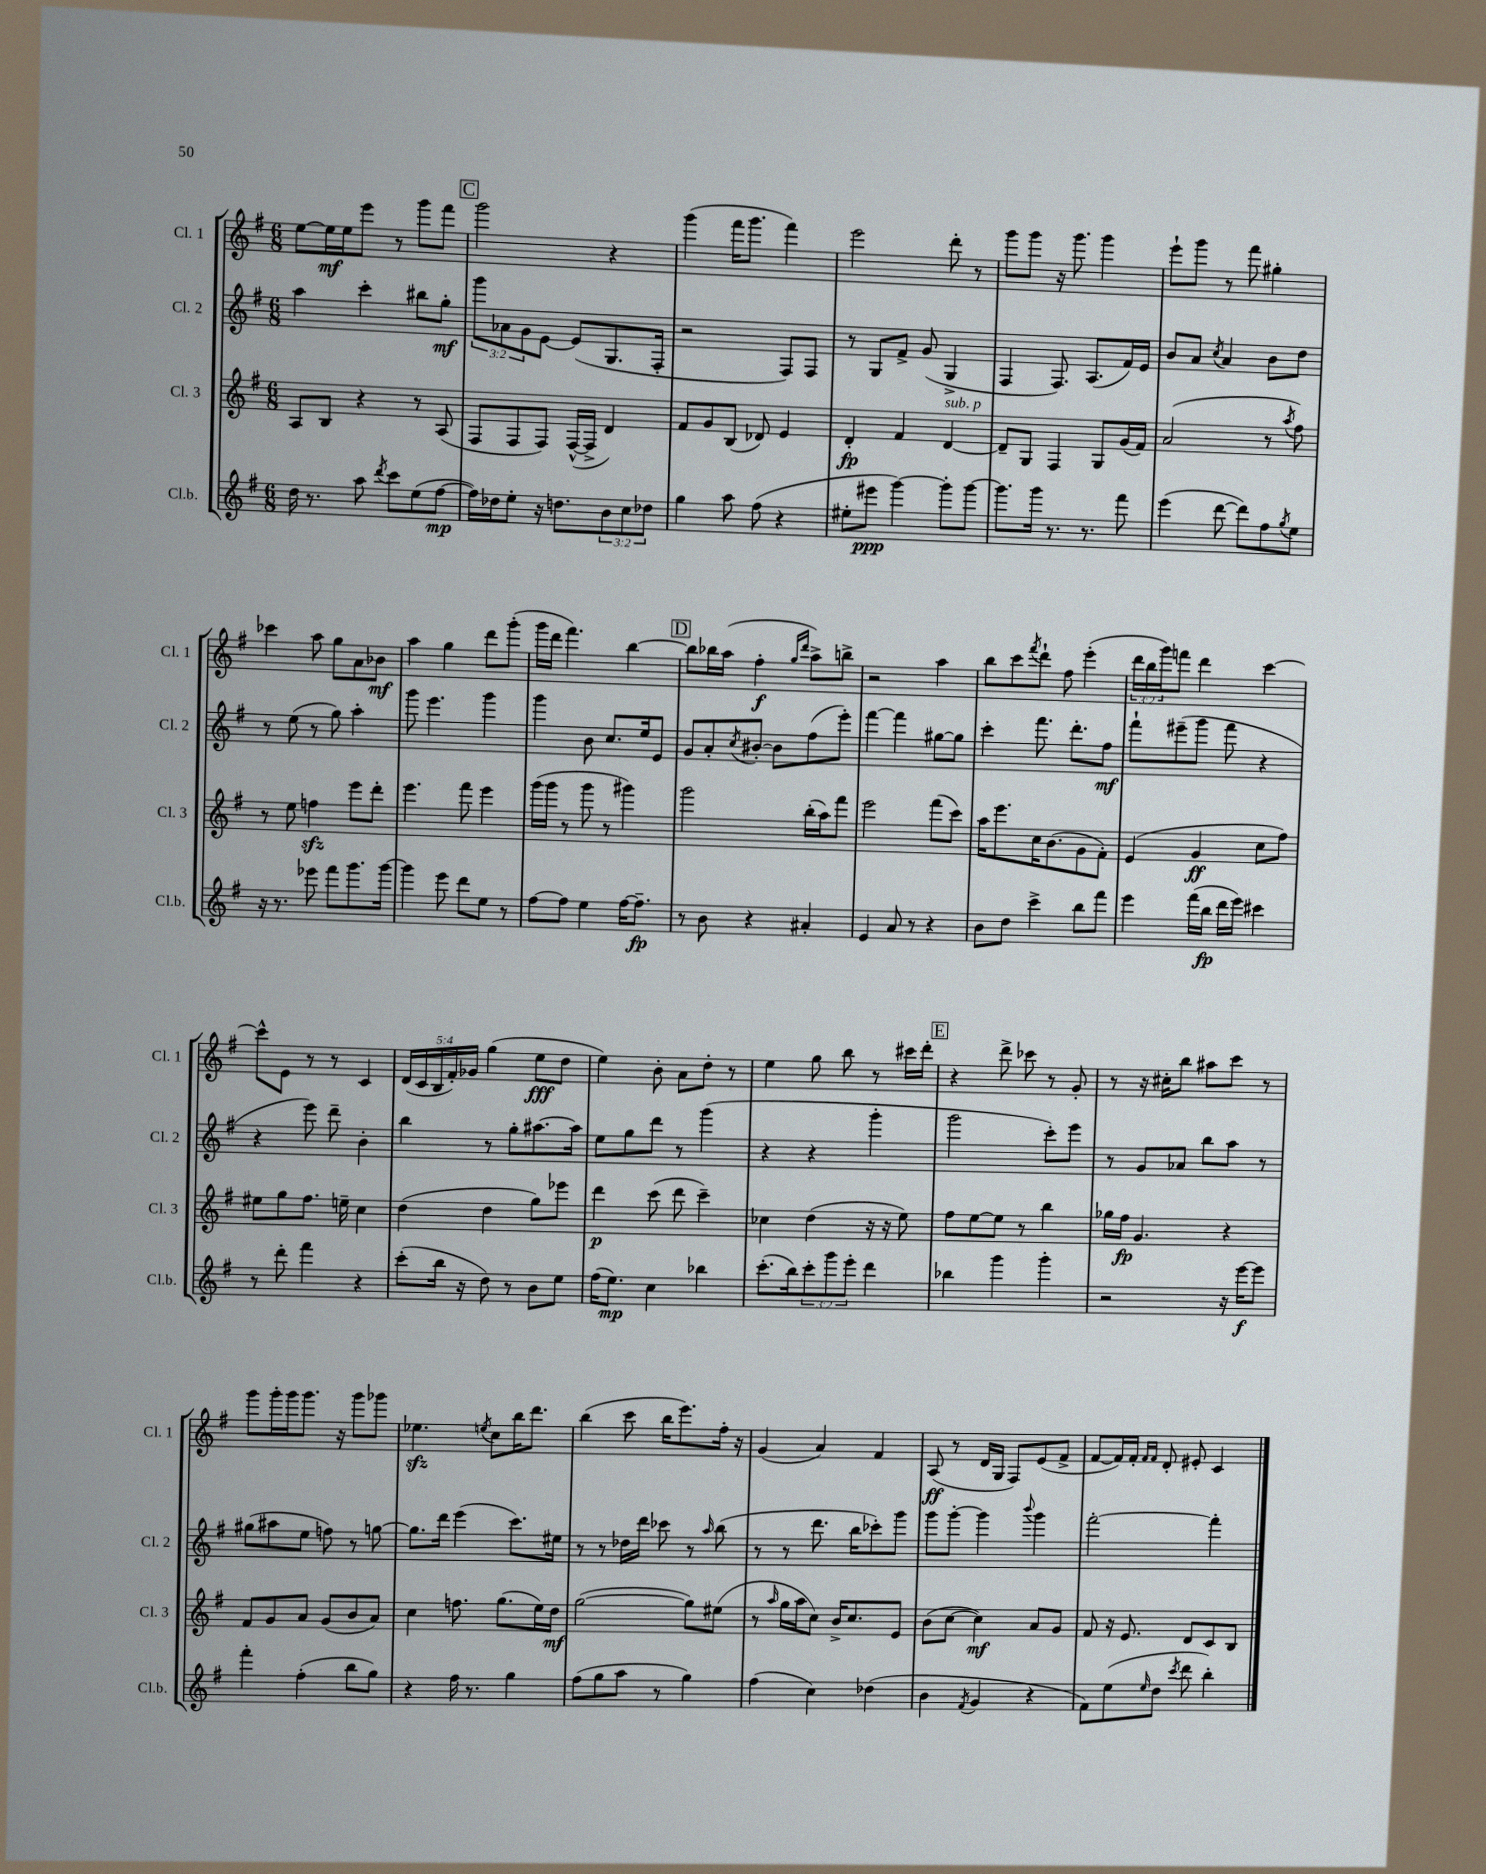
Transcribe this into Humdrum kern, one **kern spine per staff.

**kern	**kern	**kern	**kern
*staff4	*staff3	*staff2	*staff1
*clefG2	*clefG2	*clefG2	*clefG2
*k[f#]	*k[f#]	*k[f#]	*k[f#]
*M6/8	*M6/8	*M6/8	*M6/8
16dd\	8A/L	4aa\	[8ee\L
8.r	.	.	.
.	8B/J	.	16ee\]L
.	.	.	16ee\J
8aa\	4r	4ccc'\	8eee\J
8qddd/	.	.	.
8ccc\L	.	.	8r
(8ee\	8r	8bb#\L	8ggg\L
[8ff#\J	(8A/	8gg'\J	8fff#\J
=	=	=	=
16ff#\]LL)	8F#/L	12ggg\L	2ggg\
16dd-\J	.	.	.
.	.	12a-\	.
8ee'\J	8F#/	.	.
.	.	12g\	.
16r	8F#/J)	[8e\J	.
8.dd\L	.	.	.
.	([16F#^^/LL	(8e/]L	.
.	16F#^/]JJ	.	.
12b\	4d/)	8.G/	4r
12cc\	.	.	.
12dd-\J	.	.	.
.	.	16F#'/Jk	.
=	=	=	=
4gg\	8f#/L	2r	(4ggg\
.	8g/	.	.
8aa\	(8B/J	.	16fff#\LK
.	.	.	8.ggg\J
(8ff#\	8d-/)	.	.
4r	4e/	8F#/L)	4fff#\)
.	.	8F#/J	.
=	=	=	=
8ee#'\L	4d'/	8r	2eee\
8eee#\J	.	8G/L	.
[4ggg\)	4f#/	8f#^/J	.
.	.	(8g/	.
8ggg'\]L	[4d/	4G^/	8ddd'\
[8ggg\J	.	.	8r
=	=	=	=
8.ggg\]L	8d~/]L	4F#/	8ggg\L
.	8G/J	.	8ggg\J
16ggg\Jk	.	.	.
8.r	4F#/	8.F#/)	16r
.	.	.	8.ggg\
8.r	.	(8.A/L	.
.	8G/L	.	4ggg\
8fff#\	(16g/L	16f#/L)	.
.	16f#/JJ)	16e/JJ	.
=	=	=	=
(4eee\	(2a/	8b/L	8eee`\L
.	.	8a/J	8ggg\J
.	.	8qcc/	.
[8ddd\	.	4a/	8r
8ddd\]L)	.	.	8fff#\
8ff#\	8r	8b\L	4gg#'\
8qgg/	8qaa/	.	.
8ee\J	8ff#\)	8dd\J	.
=	=	=	=
16r	8r	8r	4ccc-\
8.r	.	.	.
.	8ee\	(8ee\	.
8eee-\	4ff\	8r	8aa\
8fff#\L	.	8gg\)	8gg\L
8.ggg\	8eee\L	4aa'\	8a\
.	8ddd'\J	.	8b-\J
[16ggg\Jk	.	.	.
=	=	=	=
4ggg\]	4.eee\	8ggg\	4aa\
.	.	4.eee\	.
8eee\	.	.	4gg\
8ddd\L	8fff#\	.	.
8ee\J	4eee\	4ggg\	8ddd\L
8r	.	.	(8ggg'\J
=	=	=	=
[8ff#\L	(16ggg\LL	4ggg\	16ggg\LL
.	16ggg\JJ	.	16ddd\JJ
8ff#\]J	8r	.	4.fff#\)
4ee\	8ggg\	8b\	.
.	8r	8.cc/L	.
[16ff#\LK	4ggg#\)	.	[4bb\
8.ff#~\]J	.	16ee/k	.
.	.	8e/J	.
=	=	=	=
8r	2ggg\	8g/L	8bb\]L
8b\	.	8a'/	16bb-\L
.	.	.	(16aa\JJ
.	.	8qcc/	.
4r	.	[8b#'/J	4ff#'\
.	.	8b#\]L	.
.	.	.	16qqgg/LL
.	.	.	16qqddd/JJ
4a#'/	(16bb'\LL	(8ff#\	8aa^\L)
.	16aa\J)	.	.
.	8fff#\J	8eee'\J)	8bb^\J
=	=	=	=
4e/	2eee\	[4fff#\	2r
8a/	.	4fff#\]	.
8r	.	.	.
4r	(8fff#\L	[8gg#\L	4aa\
.	8ccc\J)	8gg#\]J	.
=	=	=	=
8b\L	16aa\LK	4ccc'\	8bb\L
.	8.eee\	.	.
8dd\J	.	.	8ccc\
.	.	.	8qfff#/
4ccc^\	16cc\K	8.fff#\	8ddd`\J
.	(8.b\	.	.
.	.	.	8ff#\
.	.	8.ddd'\L	.
8bb\L	8g\	.	(4eee'\
8fff#\J	8f#'\J)	8ff#\J	.
=	=	=	=
4eee\	(4e/	8fff#`\L	24ddd\LL
.	.	.	24bb\
.	.	.	24ggg\J)
.	.	(8eee#~\	8fff\J
(16fff#\LL	4g/	8ggg\J	4ddd\
16bb\JJ	.	.	.
16ddd\LL	.	8fff#\	.
16eee\JJ)	.	.	.
4ccc#\	8cc\L	4r	[4ccc\
.	8ff#\J)	.	.
=	=	=	=
8r	8ee#\L	4r	8ccc^^\]L
8ddd'\	8gg\	.	8e\J
4fff#\	8.ff#\J	8eee\)	8r
.	.	8ddd~\	8r
.	16ee~\	.	.
4r	4cc\	4b'\	4c/
=	=	=	=
(8ccc'\L	(4dd\	4bb\	(20d/LL
.	.	.	20c/
.	.	.	20B/
16bb\Jk	.	.	.
.	.	.	20f#'/)
16r	.	.	.
.	.	.	20g-/JJ
8dd\)	4dd\	8r	(4gg\
8r	.	8gg'\L	.
8b\L	8gg\L)	[8.aa#\	8ee\L
8ee\J	8eee-\J	.	8dd\J
.	.	16aa#\]Jk	.
=	=	=	=
(16ff#\LK	4ddd\	8ee\L	4ee\)
8.ee\J)	.	.	.
.	.	8gg\	.
4cc\	(8ccc\	8ddd\J	8b'\
.	8ddd\	8r	8a\L
4bb-\	4ccc~\)	(4ggg\	8dd'\J
.	.	.	8r
=	=	=	=
(8.ccc'\L	4cc-\	4r	4ee\
16bb\k)	.	.	.
12ccc'\	(4dd\	4r	8gg\
12ggg\	.	.	.
.	.	.	8bb\
12eee'\J	.	.	.
4ddd\	16r	4ggg'\	8r
.	16r	.	.
.	8ee\)	.	16ccc#\LL
.	.	.	16ddd'\JJ
=	=	=	=
4bb-\	8ff#\L	2ggg\	4r
.	[8ee\	.	.
4ggg\	8ee\]J	.	8ddd^\
.	8r	.	8ccc-\
4ggg'\	4bb\	8ccc'\L)	8r
.	.	8eee\J	8g'/
=	=	=	=
2r	16gg-\LL	8r	8r
.	16ff#\JJ	.	.
.	4.g/	8g/L	16r
.	.	.	16cc#'\LK
.	.	8a-/J	8bb\J
.	.	8bb\L	8aa#\L
16r	4r	8aa\J	8ccc\J
[16eee\LK	.	.	.
8eee\]J	.	8r	8r
=	=	=	=
4fff#'\	8f#/L	(8gg#\L	8ggg\L
.	8g/	8aa#\	16ggg'\L
.	.	.	16ggg\J
(4ff#'\	8a/J	8ee\J	8.ggg\J
.	(8g/L	8ff\)	.
.	.	.	16r
8bb\L	8b/	8r	8ggg\L
8gg\J)	8a/J)	[8gg\	8ggg-\J
=	=	=	=
4r	4cc\	8.gg\]L	4.ee-\
.	.	16ddd\Jk	.
16ff#\	8.ff\	(4eee\	.
8.r	.	.	.
.	.	.	8qee/
.	.	.	8cc\L
.	(8.gg\L	.	.
4gg\	.	8.ccc\L)	16bb\K
.	.	.	8.ddd\J
.	16ee\L)	.	.
.	16dd\JJ	16ee#\Jk	.
=	=	=	=
(8ff#\L	([2gg\	8r	(4bb\
8gg\	.	8r	.
8aa\J	.	16dd-\LL	8ccc\
.	.	16ddd\JJ	.
8r	.	8ccc-\	16bb\LK
.	.	.	8.eee\)
4gg\)	8gg\]L)	8r	.
.	.	16qqaa/	.
.	(8ee#\J	(8bb\	16ff#'\Jk
.	.	.	16r
=	=	=	=
(4ff#\	8r	8r	(4g/
.	16qqaa/	.	.
.	16gg\LL	8r	.
.	16aa\J	.	.
4cc\)	8cc\J)	8.ddd\	4a/)
.	16b^/LK	.	.
.	8.cc/	16bb\LK	.
(4dd-\	.	8ccc-'\)	4f#/
.	8e/J	8ggg\J	.
=	=	=	=
4b\	(8b\L	8ggg\L	(8A/
.	[8cc\J	[8ggg'\J	8r
8qf#/	.	.	.
4g/	4cc\])	4ggg\]	16d/LL
.	.	.	16G/JJ
.	.	.	8F#/L)
.	.	8qqbbb/	.
4r	8a/L	4ggg\	(8e/
.	8g/J	.	8f#^/J
=	=	=	=
8f#\L)	8f#/	[2fff#'\	[8f#/L
(8ee\	16r	.	16f#/]L)
.	8.e/	.	16f#'/JJ
.	.	.	16qqf#/LL
16qqee/	.	.	16qqf#/JJ
8dd\J	.	.	8d'/
8qccc/	.	.	.
8ddd\	8d/L	.	8e#'/
4bb'\)	8c/	4fff#'\]	4c/
.	8B/J	.	.
==	==	==	==
*-	*-	*-	*-
